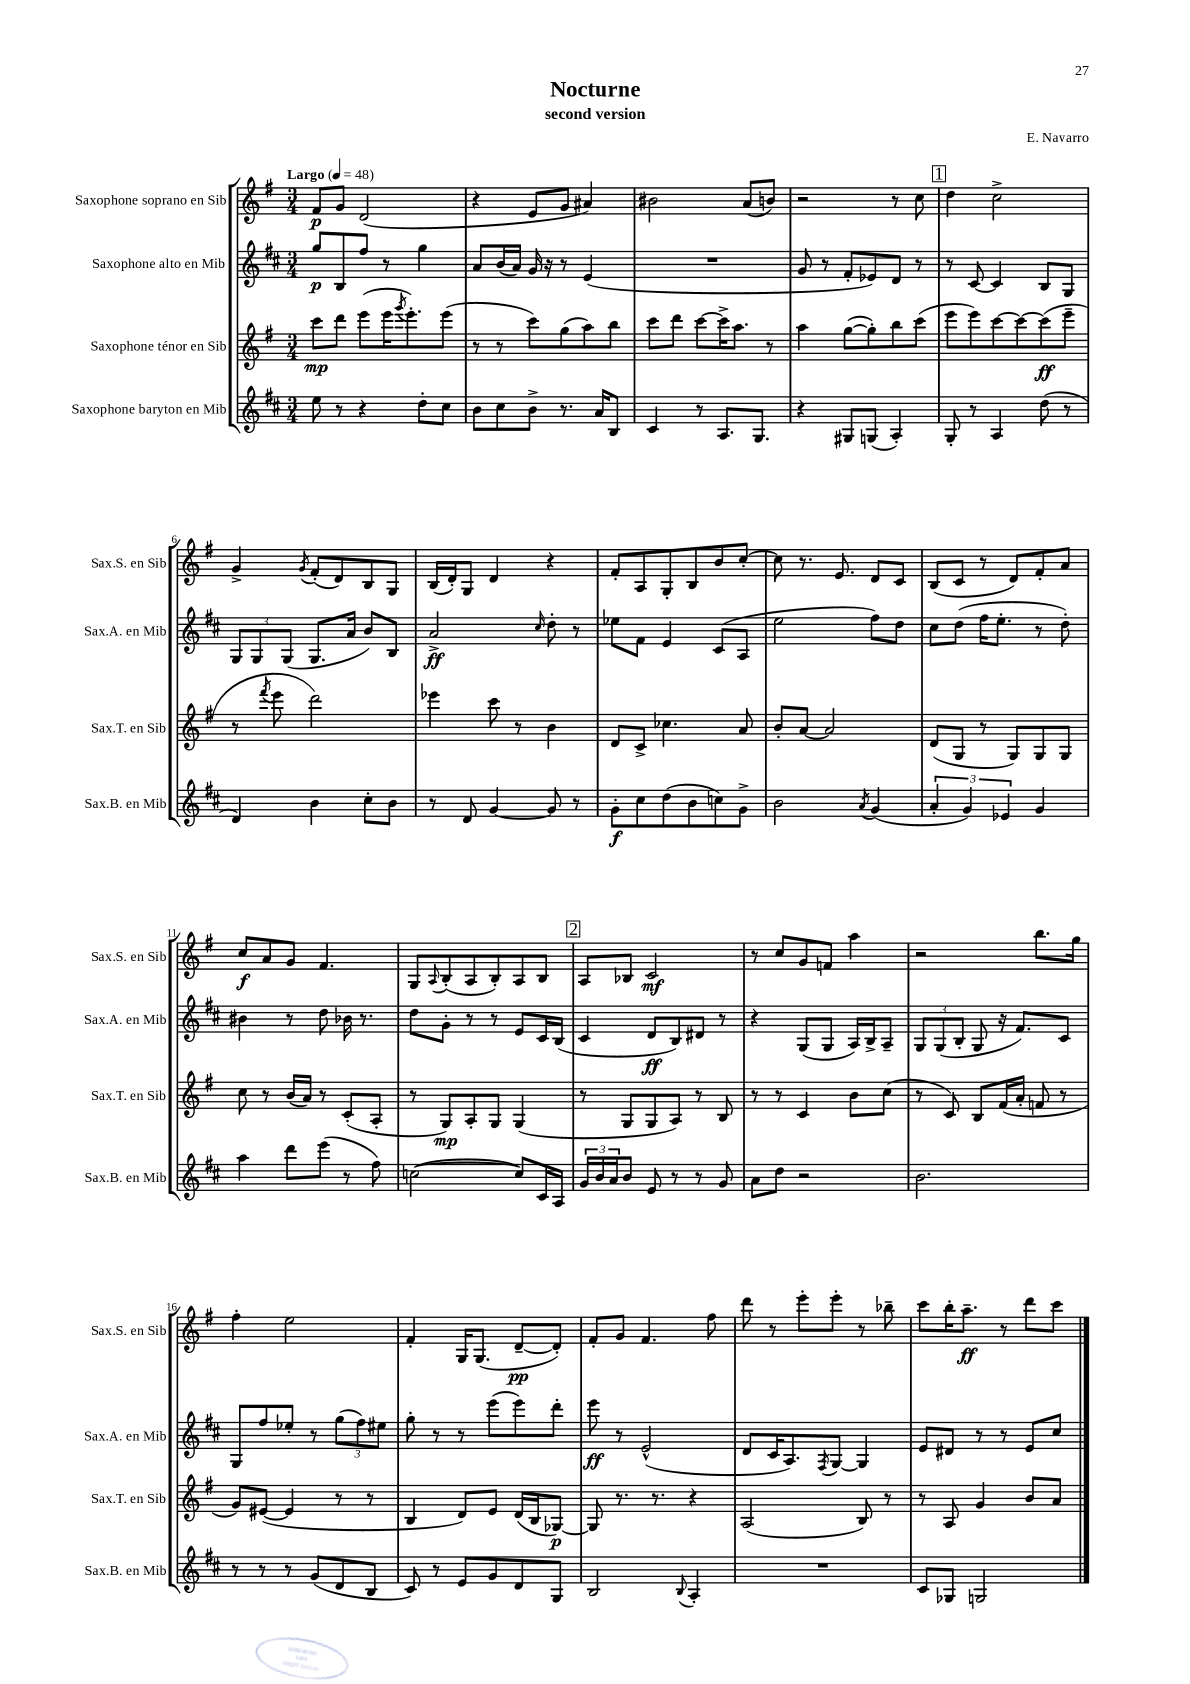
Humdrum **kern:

**kern	**dynam	**kern	**dynam	**kern	**dynam	**kern	**dynam
*part4	*part4	*part3	*part3	*part2	*part2	*part1	*part1
*staff4	*staff4	*staff3	*staff3	*staff2	*staff2	*staff1	*staff1
*I"Saxophone baryton en Mib	*	*I"Saxophone ténor en Sib	*	*I"Saxophone alto en Mib	*	*I"Saxophone soprano en Sib	*
*I'Sax.B. en Mib	*	*I'Sax.T. en Sib	*	*I'Sax.A. en Mib	*	*I'Sax.S. en Sib	*
*clefG2	*	*clefG2	*	*clefG2	*	*clefG2	*
*k[f#c#]	*	*k[f#]	*	*k[f#c#]	*	*k[f#]	*
*M3/4	*	*M3/4	*	*M3/4	*	*M3/4	*
*MM48	*	*MM48	*	*MM48	*	*MM48	*
=1	=1	=1	=1	=1	=1	=1	=1
!	!	!	!	!	!	!LO:TX:a:B:t=Largo	!
8ee\	.	8ccc\L	mp	8gg/L	p	8f#/L	p
8r	.	8ddd\J	.	8B/	.	8g/J	.
4r	.	(8eee\L	.	8ff#/J	.	(2d/	.
.	.	16eee\K	.	8r	.	.	.
.	.	8qggg/	.	.	.	.	.
.	.	8.eee'\)	.	.	.	.	.
8dd'\L	.	.	.	4gg\	.	.	.
8cc#\J	.	(8eee\J	.	.	.	.	.
=2	=2	=2	=2	=2	=2	=2	=2
8b\L	.	8r	.	8a/L	.	4r	.
8cc#\	.	8r	.	(16b/L	.	.	.
.	.	.	.	16a/JJ)	.	.	.
8b^\J	.	8ccc\L)	.	16g/	.	8e/L	.
.	.	.	.	16r	.	.	.
8.r	.	(8gg\	.	8r	.	8g/J	.
.	.	8aa\)	.	(4e/	.	4a#X/)	.
16a/KL	.	.	.	.	.	.	.
8B/J	.	8bb\J	.	.	.	.	.
=3	=3	=3	=3	=3	=3	=3	=3
4c#/	.	8ccc\L	.	2.r	.	2b#X\	.
.	.	8ddd\J	.	.	.	.	.
8r	.	[8ccc\L	.	.	.	.	.
8.A/L	.	16ccc^\K]	.	.	.	.	.
.	.	8.aa\J	.	.	.	.	.
.	.	.	.	.	.	(8a/L	.
8.G/J	.	.	.	.	.	.	.
.	.	8r	.	.	.	8bn/J)	.
=4	=4	=4	=4	=4	=4	=4	=4
4r	.	4aa\	.	8g/	.	2r	.
.	.	.	.	8r	.	.	.
8G#X/L	.	([8gg\L	.	8f#'/L	.	.	.
(8Gn/J	.	8gg'\])	.	8e-X/)	.	.	.
4A'/)	.	8bb\	.	8d/J	.	8r	.
.	.	(8ccc\J	.	8r	.	8cc\	.
!!LO:REH:place=s1:t=1
=5	=5	=5	=5	=5	=5	=5	=5
8G'/	.	8eee\L	.	8r	.	4dd\	.
8r	.	8eee\)	.	[8c#/	.	.	.
4A/	.	[8ccc\	.	4c#/]	.	2cc^\	.
.	.	8ccc\_	.	.	.	.	.
(8dd\	.	(8ccc\]	ff	8B/L	.	.	.
8r	.	8eee~\J	.	8G/J	.	.	.
!!LO:LB:g=z
=6	=6	=6	=6	=6	=6	=6	=6
4d/)	.	8r	.	12G/L	.	4g^/	.
.	.	.	.	12G/	.	.	.
.	.	8qfff#/	.	.	.	.	.
.	.	8eee\	.	.	.	.	.
.	.	.	.	(12G/J	.	.	.
.	.	.	.	.	.	8qg/	.
4b\	.	2ddd\)	.	8.G/L	.	(8f#'/L	.
.	.	.	.	.	.	8d/)	.
.	.	.	.	16a/Jk	.	.	.
8cc#'\L	.	.	.	8b/L)	.	8B/	.
8b\J	.	.	.	8B/J	.	8G/J	.
=7	=7	=7	=7	=7	=7	=7	=7
8r	.	4eee-X\	.	2a^/	ff	(16B/LL	.
.	.	.	.	.	.	16d'/J)	.
8d/	.	.	.	.	.	8G/J	.
[4g/	.	8ccc\	.	.	.	4d/	.
.	.	8r	.	.	.	.	.
.	.	.	.	16qqcc#/	.	.	.
8g/]	.	4b\	.	8dd'\	.	4r	.
8r	.	.	.	8r	.	.	.
=8	=8	=8	=8	=8	=8	=8	=8
8g'\L	f	8d/L	.	8ee-X\L	.	8f#'/L	.
8cc#\	.	8c^/J	.	8f#\J	.	8A/	.
(8dd\	.	4.cc-X\	.	4e/	.	8G'/	.
8b\	.	.	.	.	.	8B/	.
8ccn\)	.	.	.	(8c#/L	.	8b/	.
8g^\J	.	8a/	.	8A/J	.	[8cc'/J	.
=9	=9	=9	=9	=9	=9	=9	=9
2b\	.	8b'/L	.	2ee\	.	8cc\]	.
.	.	[8a/J	.	.	.	8.r	.
.	.	2a/]	.	.	.	.	.
.	.	.	.	.	.	8.e/	.
8qa/	.	.	.	.	.	.	.
(4g/	.	.	.	8ff#\L)	.	8d/L	.
.	.	.	.	8dd\J	.	8c/J	.
=10	=10	=10	=10	=10	=10	=10	=10
6a'/	.	(8d/L	.	8cc#\L	.	(8B/L	.
.	.	8G/J	.	(8dd\J	.	8c/J	.
6g/)	.	.	.	.	.	.	.
.	.	8r	.	16ff#\KL	.	8r	.
.	.	.	.	8.ee'\J	.	.	.
6e-X/	.	.	.	.	.	.	.
.	.	8G/L)	.	.	.	8d/L)	.
4g/	.	8G/	.	8r	.	8f#'/	.
.	.	8G/J	.	8dd'\)	.	8a/J	.
!!LO:LB:g=z
=11	=11	=11	=11	=11	=11	=11	=11
4aa\	.	8cc\	.	4b#X\	.	8cc/L	f
.	.	8r	.	.	.	8a/	.
8ddd\L	.	(16b/LL	.	8r	.	8g/J	.
.	.	16a/JJ)	.	.	.	.	.
(8eee\J	.	8r	.	8dd\	.	4.f#/	.
8r	.	(8c'/L	.	16b-X\	.	.	.
.	.	.	.	8.r	.	.	.
8ff#\)	.	8A'/J	.	.	.	.	.
=12	=12	=12	=12	=12	=12	=12	=12
([2ccn\	.	8r	.	8dd\L	.	8G/L	.
.	.	.	.	.	.	8qqA/	.
.	.	8G/L)	mp	8g'\J	.	(8B'/	.
.	.	8A'/	.	8r	.	8A/	.
.	.	8G/J	.	8r	.	8B'/)	.
8cc/L])	.	(4G/	.	8e/L	.	8A/	.
16c#/L	.	.	.	16c#/L	.	8B/J	.
16A/JJ	.	.	.	(16B/JJ	.	.	.
!!LO:REH:place=s1:t=2
=13	=13	=13	=13	=13	=13	=13	=13
24g/LL	.	8r	.	4c#/	.	8A/L	.
24b/	.	.	.	.	.	.	.
24a/J	.	.	.	.	.	.	.
8b/J	.	8G/L	.	.	.	8B-X/J	.
8e/	.	8G/	.	8d/L	ff	2c/	mf
8r	.	8A/J)	.	8B/)	.	.	.
8r	.	8r	.	8d#X/J	.	.	.
8g/	.	8B/	.	8r	.	.	.
=14	=14	=14	=14	=14	=14	=14	=14
8a\L	.	8r	.	4r	.	8r	.
8dd\J	.	8r	.	.	.	8cc/L	.
2r	.	4c/	.	(8G/L	.	8g/	.
.	.	.	.	8G/J	.	8fn/J	.
.	.	8b\L	.	16A/LL)	.	4aa\	.
.	.	.	.	16B^/J	.	.	.
.	.	(8cc\J	.	8A~/J	.	.	.
=15	=15	=15	=15	=15	=15	=15	=15
2.b\	.	8r	.	12G/L	.	2r	.
.	.	.	.	(12G/	.	.	.
.	.	8c/)	.	.	.	.	.
.	.	.	.	12B'/J	.	.	.
.	.	8B/L	.	8G/	.	.	.
.	.	(16f#/L	.	16r	.	.	.
.	.	16a'/JJ	.	8.f#/L)	.	.	.
.	.	8fn/	.	.	.	8.bb\L	.
.	.	8r	.	8c#/J	.	.	.
.	.	.	.	.	.	16gg\Jk	.
!!LO:LB:g=z
=16	=16	=16	=16	=16	=16	=16	=16
8r	.	8g/L)	.	8G/L	.	4ff#'\	.
8r	.	([8e#X/J	.	8ff#/	.	.	.
8r	.	4e#/]	.	8ee-X'/J	.	2ee\	.
(8g/L	.	.	.	8r	.	.	.
8d/	.	8r	.	(12gg\L	.	.	.
.	.	.	.	12ff#\)	.	.	.
8B/J	.	8r	.	.	.	.	.
.	.	.	.	12ee#X\J	.	.	.
=17	=17	=17	=17	=17	=17	=17	=17
8c#/)	.	4B/	.	8gg'\	.	4f#'/	.
8r	.	.	.	8r	.	.	.
8e/L	.	8d/L)	.	8r	.	16G/KL	.
.	.	.	.	.	.	(8.G/J	.
8g/	.	8e/J	.	(8eee\L	.	.	.
8d/	.	(16d/LL	.	8eee\)	.	[8d~/L	pp
.	.	16B/J	.	.	.	.	.
8G/J	.	[8G-X/J)	p	8ddd'\J	.	8d'/J])	.
=18	=18	=18	=18	=18	=18	=18	=18
2B/	.	8G-/]	.	8eee\	ff	8f#'/L	.
.	.	8.r	.	8r	.	8g/J	.
.	.	.	.	(2e^^/	.	4.f#/	.
.	.	8.r	.	.	.	.	.
8qqB/	.	.	.	.	.	.	.
4A'/	.	4r	.	.	.	.	.
.	.	.	.	.	.	8ff#\	.
=19	=19	=19	=19	=19	=19	=19	=19
2.r	.	(2A/	.	8d/L	.	8ddd\	.
.	.	.	.	16c#/K	.	8r	.
.	.	.	.	8.A/)	.	.	.
.	.	.	.	.	.	8eee'\L	.
.	.	.	.	8qF#/	.	.	.
.	.	.	.	[8G/J	.	8eee'\J	.
.	.	8B/)	.	4G/]	.	8r	.
.	.	8r	.	.	.	8bb-X~\	.
=20	=20	=20	=20	=20	=20	=20	=20
8c#/L	.	8r	.	8e/L	.	8ccc\L	.
8G-X/J	.	8A/	.	8d#X/J	.	16bb'\K	.
.	.	.	.	.	.	8.aa~\J	ff
2Gn/	.	4g/	.	8r	.	.	.
.	.	.	.	8r	.	8r	.
.	.	8b/L	.	8e/L	.	8ddd\L	.
.	.	8a/J	.	8cc#/J	.	8ccc\J	.
==	==	==	==	==	==	==	==
*-	*-	*-	*-	*-	*-	*-	*-
